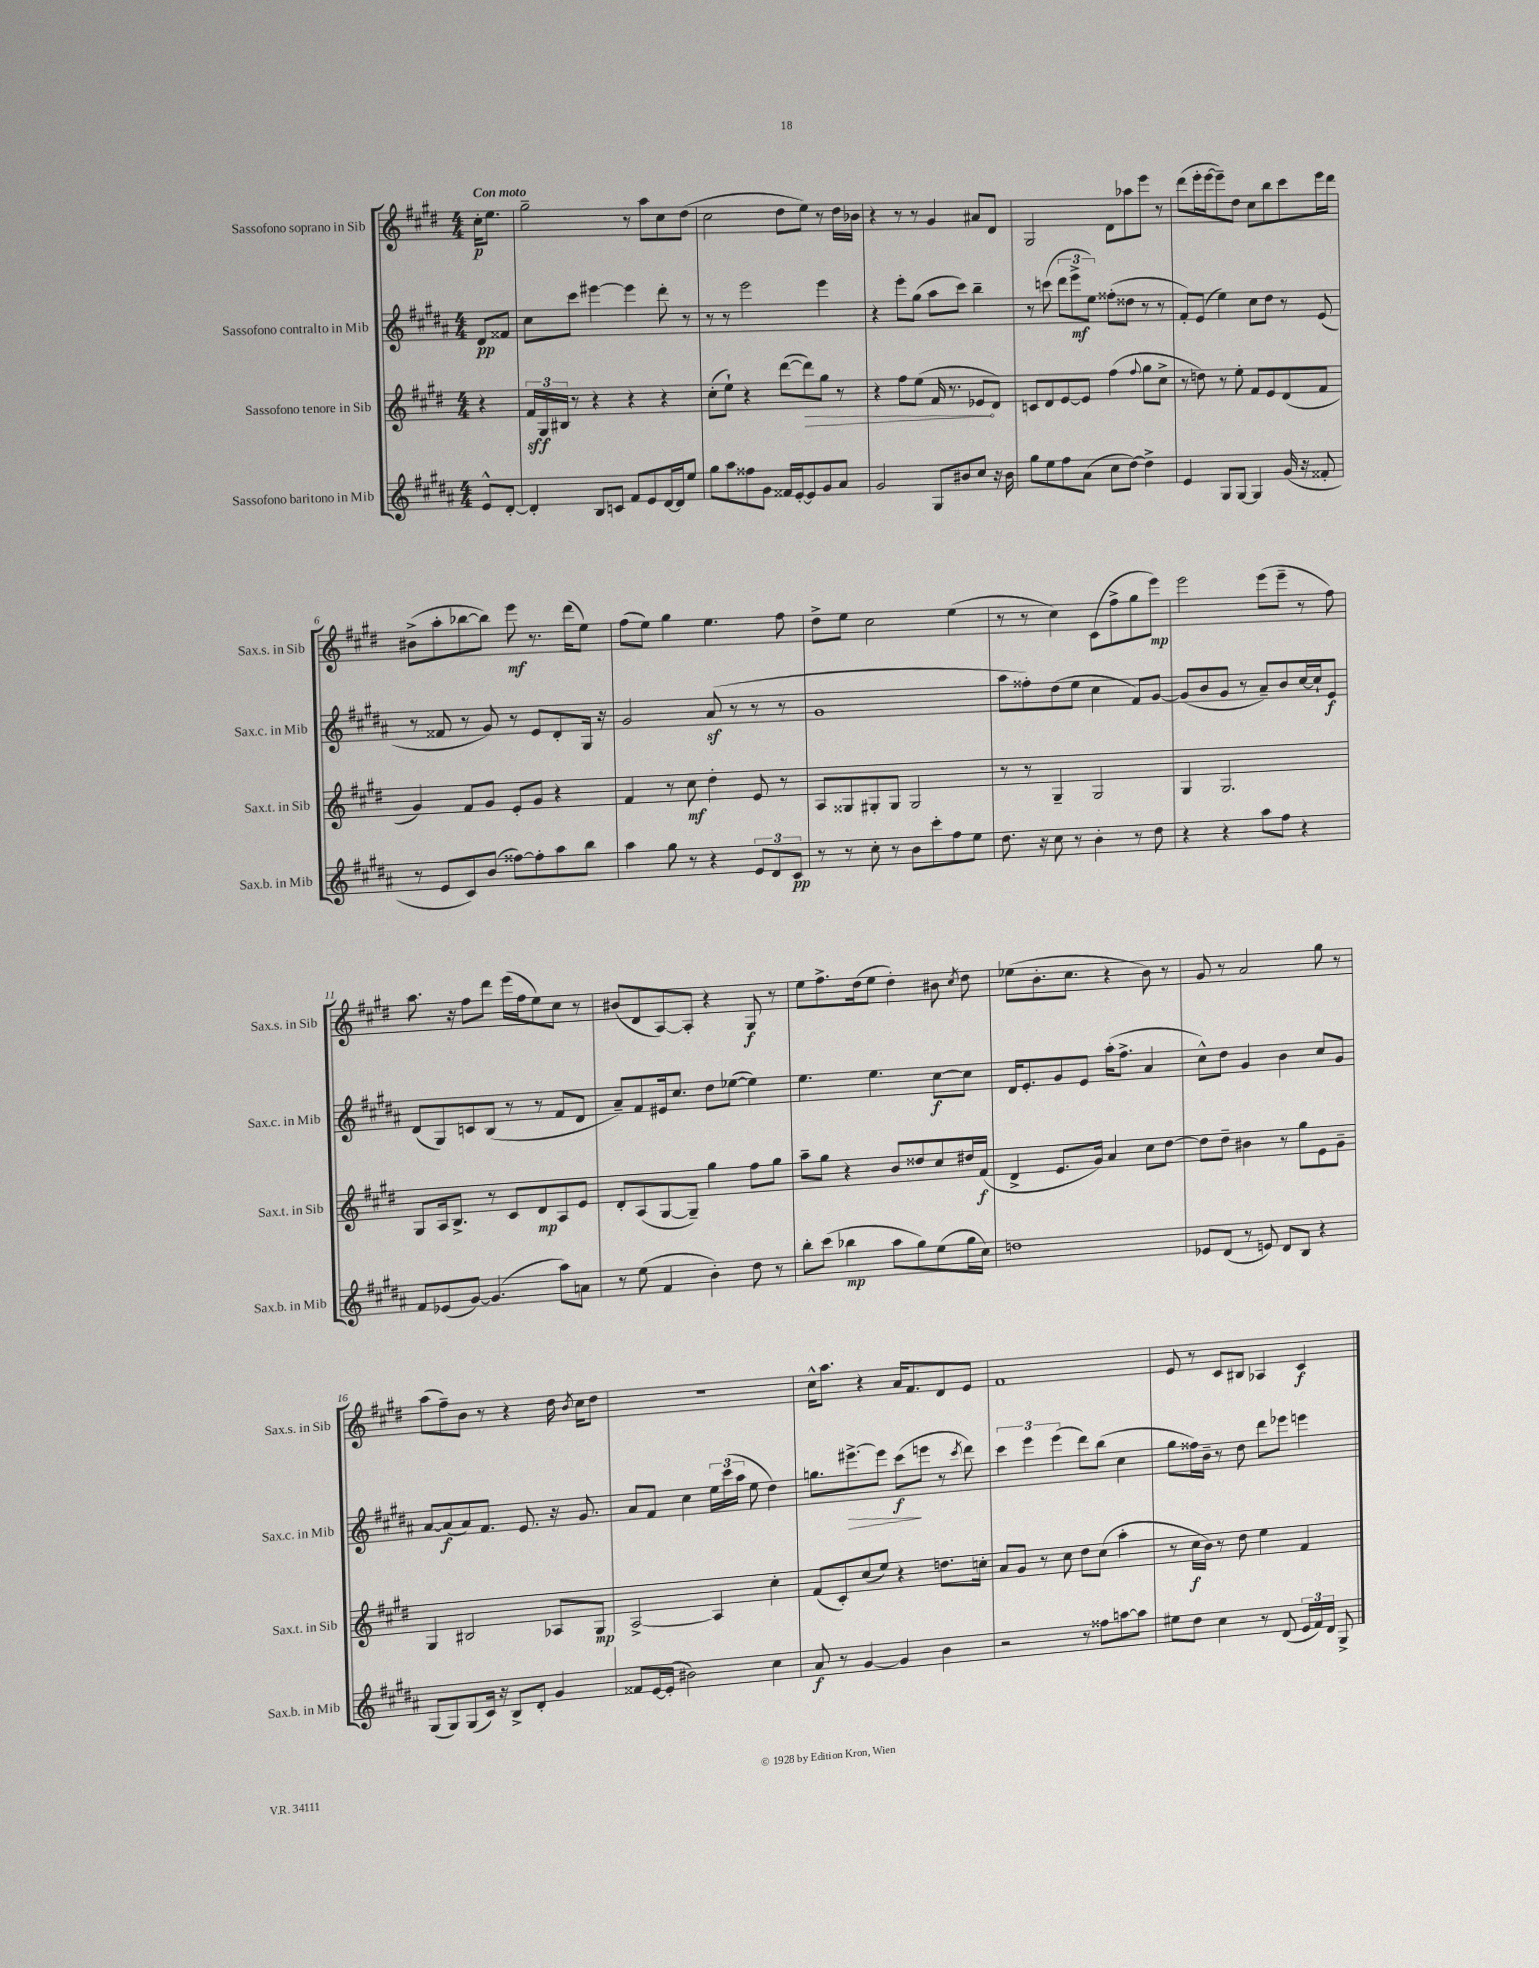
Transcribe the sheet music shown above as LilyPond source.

<<
\new StaffGroup <<
\new Staff = "s0" \with { instrumentName = "Sassofono soprano in Sib" shortInstrumentName = "Sax.s. in Sib" } {
    \clef treble \key e \major \numericTimeSignature \time 4/4 \partial 4 \tempo "Con moto"
    \autoBeamOff cis''16[-.\p e''8.] |
    gis''2-- r8 a''8[ cis''8 dis''8]( |
    cis''2 dis''8[ e''8]) r8 dis''16[ bes'16] |
    r4 r8 r8 gis'4 ais'8[ dis'8] |
    gis2 dis'8[ aes''8 e'''8] r8 |
    dis'''8[( e'''16-. e'''16~ e'''8--) dis''8] cis''8[ b''8 cis'''8 e'''16 dis'''16] |
    bis'8[->( a''8-. bes''8~ bes''8]) e'''8\mf r8. dis'''16[( e''8]) |
    fis''8[( e''8]) gis''4 e''4. fis''8 |
    dis''8[-> e''8] cis''2 e''4( |
    r8 r8 cis''4) cis'8[( fis''8-> gis''8 e'''8]\mp) |
    e'''2 e'''8[( e'''8]-- r8 fis''8) |
    a''8. r16 fis''8[ dis'''8] e'''16[( fis''16 e''8) cis''8] r8 |
    bis'8[( dis'8 a8~) a8]-. r4 gis8\f r8 |
    e''8[ fis''8.-> dis''16( e''8] dis''4-.) bis'8 \acciaccatura { cis''8 } dis''8 |
    ees''8[( b'8.-. cis''8.] r4 b'8) r8 |
    gis'8 r8 a'2 gis''8 r8 |
    a''8[( fis''8--) b'8] r8 r4 dis''16 \acciaccatura { b'8 } cis''16[ dis''8] |
    R1 |
    cis''16[-^ a''8.] r4 a'16[ fis'8. dis'8 e'8] |
    fis'1 |
    e'8 r8 cis'8[ bis8] aes4 cis'4\f \bar "|." |
}
\new Staff = "s1" \with { instrumentName = "Sassofono contralto in Mib" shortInstrumentName = "Sax.c. in Mib" } {
    \clef treble \key b \major \numericTimeSignature \time 4/4 \partial 4
    \autoBeamOff dis'8[\pp fisis'8] |
    cis''8[ cis'''8] eis'''4~ eis'''4 dis'''8-. r8 |
    r8 r8 e'''2 e'''4 |
    r4 e'''8[-. gis''8]( ais''8[ cis'''8]) b''4-- |
    r8 c'''8( \tuplet 3/2 { dis'''8[ e'''8->\mf e''8]) } fisis''8[-.( disis''8] r8 r8 |
    fis'8[-.) e'8]( e''4) cis''8[ dis''8] r8 e'8( |
    r8 fisis'8 r8 gis'8) r8 e'8[ dis'8-. gis16] r16 |
    gis'2 ais'8\sf( r8 r8 r8 |
    gis'1 |
    ais''8[ fisis''8-.) dis''8( e''8] cis''4 fis'8[) gis'8]~ |
    gis'8[( b'8 gis'8] r8 ais'8[--) b'8 cis''16~ cis''16-! e'8]\f |
    dis'8[( gis8) c'8 b8]( r8 r8 fis'8[ dis'8] |
    ais'8[--) fis'8 eis'16 cis''8.] dis''8[ ees''8]~( ees''4) |
    e''4. e''4. cis''8[~\f cis''8] |
    dis'16[ e'8.-. gis'8 e'8] ais''16[-.( fis''8.]-> ais'4 |
    cis''8[-^) dis''8] gis'4 b'4 cis''8[ gis'8] |
    ais'8[~ ais'8\f( ais'8) fis'8.] e'8. r16 gis'8. |
    ais'8[ fis'8] cis''4 \tuplet 3/2 { e''16[ cis'''16( ais''16] } e''8 dis''4) |
    g''8.[ eis'''8.~->\> eis'''8] cis'''8[\f\!( e'''8] r8 \acciaccatura { cis'''8 } dis'''8) |
    \tuplet 3/2 { cis'''4 e'''4 e'''4( } dis'''8[) b''8]( cis''4 |
    gis''8[ fisis''16) b'16]-- r8 dis''8 dis'''8[ ees'''8] e'''4 \bar "|." |
}
\new Staff = "s2" \with { instrumentName = "Sassofono tenore in Sib" shortInstrumentName = "Sax.t. in Sib" } {
    \clef treble \key e \major \numericTimeSignature \time 4/4 \partial 4
    \autoBeamOff r4 |
    \tuplet 3/2 { fis'16[\sff gis16 bis16] } r8 r4 r4 r4 |
    cis''8[-.( e''8]-!) r4 dis'''8[~( \once \override Hairpin.circled-tip = ##t dis'''8\>) gis''8] r8 |
    r4 fis''8[ e''8]( fis'16 r8. ees'8[\! dis'8]) |
    c'8[ dis'8 e'8~ e'8] fis''4( \appoggiatura { fis''8 } gis''8[ cis''8]-> |
    r8 d''8) r8 e''8-. fis'8[ e'8 dis'8( fis'8] |
    gis'4) fis'8[ gis'8] e'8[-. gis'8] r4 |
    fis'4 r8 cis''8\mf dis''4-. e'8 r8 |
    a8[ gisis8 gis8-. gis8] gis2 |
    r8 r8 gis4-- gis2 |
    gis4 gis2. |
    gis8[ a16 b8.]-> r8 cis'8[ dis'8\mp a8 e'8] |
    dis'8[-. a8( gis8~ gis8]--) gis''4 fis''8[ gis''8] |
    a''8[-- gis''8] r4 b'8[ disis''8 cis''8 dis''16 fis'16]\f( |
    dis'4-> e'8.[ gis'16]) a'4 cis''8[ dis''8]~ |
    dis''8[ dis''8]-- bis'4 r8 gis''8[ e'8 gis'8]-- |
    gis4 bis2 aes8[ gis8]\mp |
    a2~-> a4 cis''4-. |
    fis'8[( cis'8-.) cis''8( e''8]) r4 d''8.[ c''16]-. |
    a'8[ gis'8] r8 cis''8 dis''8[ cis''8]( a''4-. |
    r8 cis''16[\f b'16]) r8 dis''8 e''4 fis'4 \bar "|." |
}
\new Staff = "s3" \with { instrumentName = "Sassofono baritono in Mib" shortInstrumentName = "Sax.b. in Mib" } {
    \clef treble \key b \major \numericTimeSignature \time 4/4 \partial 4
    \autoBeamOff e'8[-^ dis'8]~-. |
    dis'4-. b8[ c'8] fis'8[ e'8 dis'16~ dis'16 e''8] |
    gis''8[ ais''8 fisis''8 gis'8] fisis'16[ e'16~-. e'8 gis'8 ais'8] |
    gis'2 gis8[ bis'8 cis''8] r16 bis'16 |
    gis''8[ e''8 fis''8 ais'8]( cis''8[ dis''8]~) dis''4-> |
    e'4 gis8[ gis8]~ gis4 gis'16( r16 fisis'8-. |
    r8 e'8[ cis'8) b'8]( fisis''8[~) fisis''8-. ais''8 b''8] |
    ais''4 gis''8 r8 r4 \tuplet 3/2 { e'8[ dis'8 cis'8]\pp } |
    r8 r8 cis''8-. r8 b'8[ cis'''8-. fis''8 e''8] |
    dis''8. r16 cis''8 r8 b'4-. r8 dis''8 |
    r4 r4 ais''8[ fis''8] r4 |
    fis'8[ ees'8( gis'8]~) gis'4.( ais''8[) a'8] |
    r8 e''8( fis'4 b'4-.) dis''8 r8 |
    b''8[-. cis'''8]( bes''4\mp ais''8[ gis''8) e''8( gis''16 cis''16]) |
    d''1 |
    ees'8[ dis'8]( r8 e'8) dis'8[ b8] r4 |
    gis8[( gis8) gis8( cis'16]) r16 b8[-> dis'8]-. gis'4 |
    fisis'8[ e'16~ e'16]-.( bis'2) cis''4 |
    ais'8\f r8 gis'4~ gis'4 b'4 |
    r2 r8 fisis''8[ a''8~ a''8] |
    eis''8[ dis''8] cis''4 r8 dis'8( \tuplet 3/2 { e'16[ fis'16) dis'16] } gis8-> \bar "|." |
}
>>
>>
